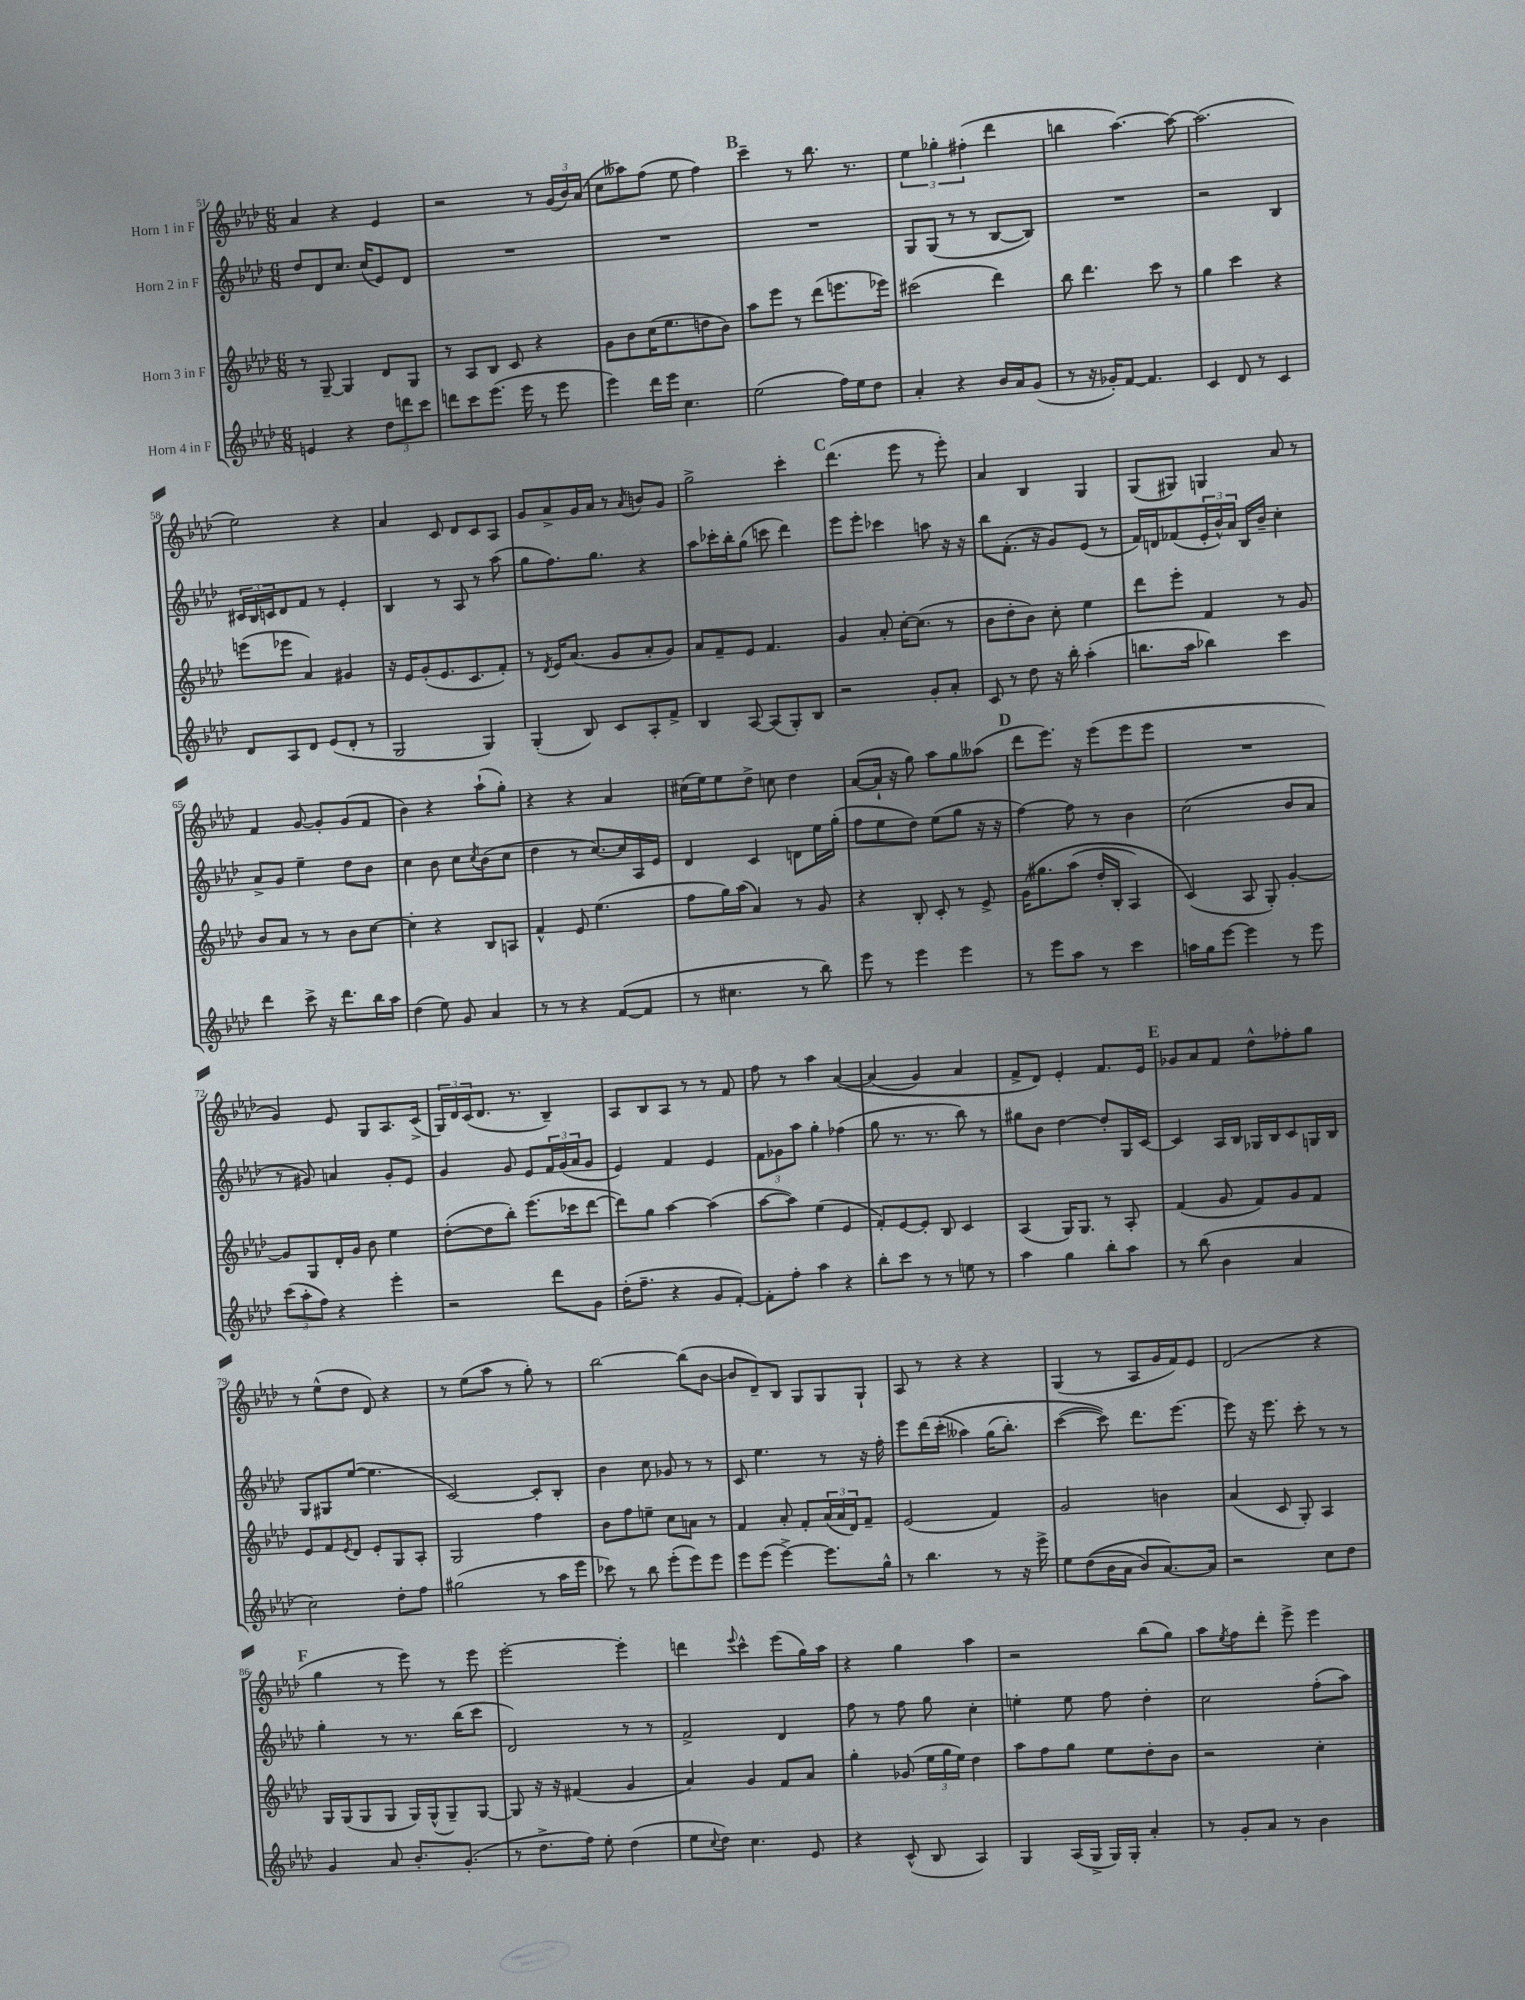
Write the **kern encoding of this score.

**kern	**kern	**kern	**kern
*staff4	*staff3	*staff2	*staff1
*clefG2	*clefG2	*clefG2	*clefG2
*k[b-e-a-d-]	*k[b-e-a-d-]	*k[b-e-a-d-]	*k[b-e-a-d-]
*M6/8	*M6/8	*M6/8	*M6/8
4e/	8r	8dd-/L	4a-/
.	[8G~/	8d-/	.
4r	4G/]	8.cc/J	4r
.	.	(16cc/LK	.
12dd-\L	8d-/L	8e-/)	4e-/
12ddd\	.	.	.
.	8G/J	8d-/J	.
12ccc\J	.	.	.
=	=	=	=
8ddd\L	8r	2.r	2r
8ccc\	8A-/L	.	.
(8.eee-\J	8B-/J	.	.
.	8c/	.	.
16eee-\	.	.	.
8r	4r	.	8r
8eee-\	.	.	(24g/LL
.	.	.	24b-/)
.	.	.	(24a-/JJ
=	=	=	=
4eee-\)	8g\L	2.r	8cc\L
.	8b-\	.	8aa--\)
16ddd-\LL	(16cc\K	.	(8ff\J
16eee-\JJ	8.ee-\	.	.
4.cc\	.	.	8ee-\
.	8dd\	.	4ff\)
.	8b-\J)	.	.
=	=	=	=
(2ee-\	8aa-\L	2.r	4ccc~\
.	8eee-\J	.	.
.	8r	.	8r
.	(8ddd-\L	.	8.bb-\
16ff\LL)	8.eee\	.	.
16ee-\J	.	.	8.r
8dd-\J	.	.	.
.	16eee-\Jk)	.	.
=	=	=	=
4a-'/	(2ccc#\	8G/L	6ee-\
.	.	(8G/J	.
.	.	.	6gg-'\
4r	.	8r	.
.	.	.	(6ff#'\
.	.	8r	.
16b-/LL	4ddd-\)	[8B-/L	4ddd-\
16a-/J	.	.	.
(8g/J	.	8B-/]J)	.
=	=	=	=
8r	8bb-\	2.r	4bb\
16r	4.ddd-\	.	.
16g-'/LK)	.	.	.
[8f/J	.	.	[4.aa-\)
4.f/]	.	.	.
.	8ccc\	.	.
.	8r	.	8aa-\_
=	=	=	=
4c/	4gg\	2r	(2.aa-\]
8d-/	4ccc\	.	.
8r	.	.	.
4c/	4r	4B-/	.
=	=	=	=
8d-/L	(8eee\L	24c#/LL	2ee-\)
.	.	24B-/	.
.	.	24c/J	.
8A-/	8eee-\J	8d-/	.
8d-/J	4a-/)	8f/J	.
(8e-/L	.	8r	.
8d-'/J	4g#/	4e-'/	4r
8r	.	.	.
=	=	=	=
2G/	16r	4B-/	4a-/
.	16e-/LK	.	.
.	(8g'/	.	.
.	8.e-/	8r	8c/
.	.	8A-/	8d-/L
.	8.c/	.	.
4G/)	.	8r	8c/
.	8f'/J)	(8aa-\	8A-/J
=	=	=	=
(4G'/	8r	8gg\L	8g/L
.	8qd-/	.	.
.	16e-/LK	8.ff\)	8a-^/
.	(8.a-/J	.	.
8B-/)	.	.	16g/L
.	.	8.gg\J	16a-/JJ
8c/L	8g/L	.	8r
.	.	.	8qa-/
8A-'/	8a-'/	4r	8b/L
8f^/J	8g/J)	.	8g/J
=	=	=	=
4B-/	8a-/L	8aa-\L	2gg^\
.	8f~/	16ccc-'\L	.
.	.	16bb-'\J	.
[8A-/	8e-/J	(8gg\J	.
(8A-/]L	4.f/	8ccc\	.
8G'/)	.	4ddd-\)	4ccc'\
8B-/J	.	.	.
=	=	=	=
2r	4g/	8eee-\L	(4.ddd-\
.	.	8eee-'\J	.
.	8a-'/	4ccc-\	.
.	[16cc'\LK	.	8eee-\
.	(8.cc\]J	.	.
8g'/L	.	8aa\	8r
8a-'/J	8r	16r	8eee-'\)
.	.	16r	.
=	=	=	=
8c/	8b-\L	8bb-\L	4a-/
8r	8dd-'\	(8.f'\J	.
8dd-\	8b-\J)	.	4B-/
.	.	16r	.
16r	8cc'\	8g/L)	.
16bb-'\	.	.	.
(4aa-'\	4ee-\	(8e-/J	4G/
.	.	8r	.
=	=	=	=
8.bb\L	8ddd-\L	16f/LL)	(8G/L
.	.	16d/J	.
.	8eee-'\J	(8f-/	8G#/J)
16aa-\Jk	.	.	.
4bb-\)	4f/	24e-'/L	4G/
.	.	24b-^^/)	.
.	.	24a-/JJ	.
.	.	16B-/LL	.
.	.	16b-~/JJ	.
4ccc\	8r	4cc'\	8a-/
.	8g/	.	8r
=	=	=	=
4ddd-\	8b-/L	8a-^/L	4f/
.	8a-/J	8g/J	.
8ccc^\	8r	4ee-~\	[8g/
16r	8r	.	8g'/]L
8.ddd-\L	.	.	.
.	8b-\L	8dd-\L	(8g/
16bb-\L	[8cc\J	8b-\J	8f/J
16aa-\JJ	.	.	.
=	=	=	=
(4dd-\	4cc'\]	4cc\	4b-\)
8ee-\)	4r	8b-\	4r
8g/	.	8cc\L	.
.	.	8qcc/	.
4a-/	8B-/L	(8b-\	(8aa-`\L
.	8A/J	8cc\J	8gg'\J)
=	=	=	=
8r	4f^^/	4dd-\	4r
8r	.	.	.
4r	8e-/	8r	4r
.	(4.ee-\	[8.cc/L)	.
([8f/L	.	.	4a-/
.	.	16cc/]L	.
8f/]J	.	16A-/	.
.	.	16e-/JJ	.
=	=	=	=
8r	8ff\L	4d-/	(16cc#\LL
.	.	.	16ee-\J)
4.cc#\	16gg\L)	.	8ee-\
.	(16aa-\JJ	.	.
.	4a-/)	4c/	8dd-^\J
.	.	.	8cc\
8r	8r	8d\L	4dd-\
8bb-\)	8g/	16ee-\L	.
.	.	(16gg'\JJ	.
=	=	=	=
8eee-\	4r	8ff\L	([8a-/L
8r	.	8ee-\	16a-`/]Jk
.	.	.	16r
4eee-\	8B-'/	8dd-\J)	8gg\)
.	8c'/	(8ee-\L	8aa-\L
4eee-\	8r	8gg\J	8gg\
.	8e-^/	16r	(8aa--\J
.	.	16r	.
=	=	=	=
8r	&(16g\LK	[4ff\)	8ddd-\L
.	8.gg#\	.	.
8eee-\L	.	.	8.eee-\J)
8aa-\J	(8aa-\J	8ff\]	.
.	.	.	16r
8r	16dd-'/LL	8r	(8eee-\L
.	16B-'/JJ	.	.
4ccc\	4A-/)	4b-\	8eee-\
.	.	.	8eee-\J
=	=	=	=
16aa\LL	(4c/&)	(2cc\	2.r
16gg\J	.	.	.
[8eee-\J	.	.	.
4eee-\]	8A-/	.	.
.	8G'/)	.	.
8r	[4g'/	8b-/L	.
8eee-\	.	8a-/J	.
=	=	=	=
(12ccc\L	8g/]L	8r	4g/)
12aa-'\	.	.	.
.	8G/	8g#/)	.
12ff\J)	.	.	.
4r	16d-'/L	4a/	8e-/
.	16g/JJ	.	.
.	8b-\	.	8G/L
4eee-'\	4ee-\	8g#'/L	8.A-/
.	.	8e-/J	.
.	.	.	(16c^/Jk
=	=	=	=
2r	([8dd-'\L	4g/	24G/LL)
.	.	.	24d-/
.	.	.	(24c/J
.	8dd-\]	.	8.d-/J
.	8bb-'\J)	8g/	.
.	.	.	8.r
.	(8.eee-\L	8e-/L	.
8ddd-\L	.	24f/L	4B-~/)
.	.	(24g/	.
.	16ccc-\k	.	.
.	.	24a-/J	.
8g\J	[8ddd-\J	8g/J	.
=	=	=	=
(16dd-'\LK	8ddd-\]L)	4e-/)	8A-/L
8.ff~\J	.	.	.
.	8gg\J	.	8B-/
4r	[4aa-\	4f/	8A-/J
.	.	.	8r
8g/L	(4aa-\]	4e-/	8r
[8f'/J)	.	.	8f/
=	=	=	=
8f'\]L	[8aa-\L	12f\L	8ff\
.	.	12g-\	.
8ff'\J	8aa-\]J)	.	8r
.	.	12aa-\J	.
4aa-\	(4ee-\	4gg'\	4aa-\
4r	4e-/	(4ff-\	&([4a-/
=	=	=	=
8bb-'\L	8f'/L)	8gg\	(4a-/]
8ccc\J	[8e-/	8.r	.
8r	8e-'/]J	.	4g/)
.	.	8.r	.
8r	8B-/	.	.
8ee\	4c/	8bb-\)	4a-/
8r	.	8r	.
=	=	=	=
4aa-\	(4A-/	8gg#\L	8f^/L
.	.	8b-\J	8d-/J&)
4gg\	16G/LK)	[4dd-\	4e-'/
.	8.G/J	.	.
8bb-'\L	8r	8dd-'/]L	8.f/L
8aa-\J	8A-'/	16G/L	.
.	.	[16c/JJ	16e-/Jk
=	=	=	=
8r	(4f/	4c/]	8g-/L
(8bb-\	.	.	8a-/
4b-\	8g/	16A-/LL	8f/J
.	.	16B-/JJ	.
.	8f/L)	16G-/LL	8dd-^^\L
.	.	16B-/J	.
4a-/	8g/	8c/	8ff-'\
.	8f/J	16G/L	8gg\J
.	.	16B-/JJ	.
=	=	=	=
2cc\)	8e-/L	8G/L	8r
.	8f/	8G#/	(8ee-^^\L
.	8qe-/	.	.
.	8d-/J	([8ee-/J	8dd-\J
.	8e-'/L	4.ee-\]	8d-/)
8dd-'\L	8G/	.	4r
8ff\J	8A-'/J	.	.
=	=	=	=
(2gg#\	2G/	[2c/)	8r
.	.	.	(8ee-\L
.	.	.	8aa-\J
.	.	.	8r
8r	4ff\	8c'/]L	8gg'\)
16aa-\LL	.	8B-'/J	8r
16eee-\JJ	.	.	.
=	=	=	=
8ccc-\)	8b-\L	4b-\	[2bb-\
8r	8ff\	.	.
8bb-\	8ee~\J	8cc\	.
(8eee-'\L	8cc\L	8g-/	.
8eee-\)	8a\J	8r	(8bb-\]L
8eee-\J	8r	8r	[8b-\J
=	=	=	=
8eee-\L	4f/	8c/	8b-/]L
(8eee-\J	.	4.ee-\	8d-~/)
[4eee-^\)	8a-'/	.	8B-/J
.	8f'/L	.	8G/L
8.eee-\]L	(24a-/L	8r	8G/
.	24a-/	.	.
.	24d-/J)	.	.
.	8f~/J	16r	8G`/J
16gg^^\Jk	.	16ff'\	.
=	=	=	=
8r	(2e-/	8eee-\L	8A-/
4.bb-\	.	(16ddd-\L	8r
.	.	&(16ccc'\JJ	.
.	.	4aa--\)	4r
8r	4f/)	(16gg\LK	4r
.	.	8.bb-'\J)	.
16r	.	.	.
16eee-^\	.	.	.
=	=	=	=
8ee-\L	2g/	([4ccc\	(4G/
&((8dd-\	.	.	.
16b-\L	.	8ccc\])&)	8r
16a-\JJ	.	.	.
8b-/L)	.	8.ddd-\L	8A-/L
[8.a-/&)	4b\	.	16g/L
.	.	[8.eee-\J	16f/J)
.	.	.	8e-/J
16a-/]Jk	.	.	.
=	=	=	=
2r	(4a-/	8eee-\]	(2d-/
.	.	16r	.
.	.	8.eee-\	.
.	8c/	.	.
.	8G'/)	8ccc'\	.
8cc\L	4A-/	8r	4r
8dd-\J	.	8r	.
=	=	=	=
4g/	16G/LL	4gg'\	4gg\
.	(16G/J	.	.
.	8G/	.	.
8a-/	8G/J	8r	8r
8.b-'/L	16G/LL)	8.r	8eee-\)
.	(16G^^/J	.	.
.	8G~/)	.	8r
(8.g'/J	.	(16bb-\LK	.
.	[8G/J	8ccc\J	8eee-\
=	=	=	=
8r	8G/]	2d-/)	[2eee-'\
8.dd-^\L	16r	.	.
.	16r	.	.
.	(4f#/	.	.
16ff\Jk)	.	.	.
8ee-'\	.	.	.
(4dd-\	4g/	8r	4eee-'\]
.	.	8r	.
=	=	=	=
8ee-\L	4a-/)	2f^/	4ddd\
8qqcc/	.	.	.
8dd-\J)	.	.	.
.	.	.	8qqeee-/
4.cc\	4g/	.	4ccc^^\
.	8f/L	4d-/	(8eee-\L
8e-/	8a-/J	.	16gg\L)
.	.	.	16aa-\JJ
=	=	=	=
4r	4gg'\	8ff\	4r
.	.	8r	.
(8c^^/	(8g-/	8ff\	4gg\
8B-/	24ee-\LL	8gg\	.
.	24gg\	.	.
.	24ee-\JJ)	.	.
4A-/)	4dd-\	4cc'\	4aa-\
=	=	=	=
4G/	8aa-\L	4ee'\	2r
.	8ff\	.	.
(16A-/LL	8gg\J	8ee\	.
16G^/JJ	.	.	.
16G/LL)	8ee-\L	8ff\	.
16G'/JJ	.	.	.
4a-'/	8dd-'\	4dd-'\	(8bb-\L
.	8b-\J	.	8gg\J)
=	=	=	=
8r	2r	2cc\	8aa-\L
.	.	.	8qee-/
8g'/L	.	.	8ff\
8a-/J	.	.	8ddd-'\J
8r	.	.	8eee-^\
4b-\	4cc'\	(8ff'\L	4eee-\
.	.	8aa-\J)	.
==	==	==	==
*-	*-	*-	*-
